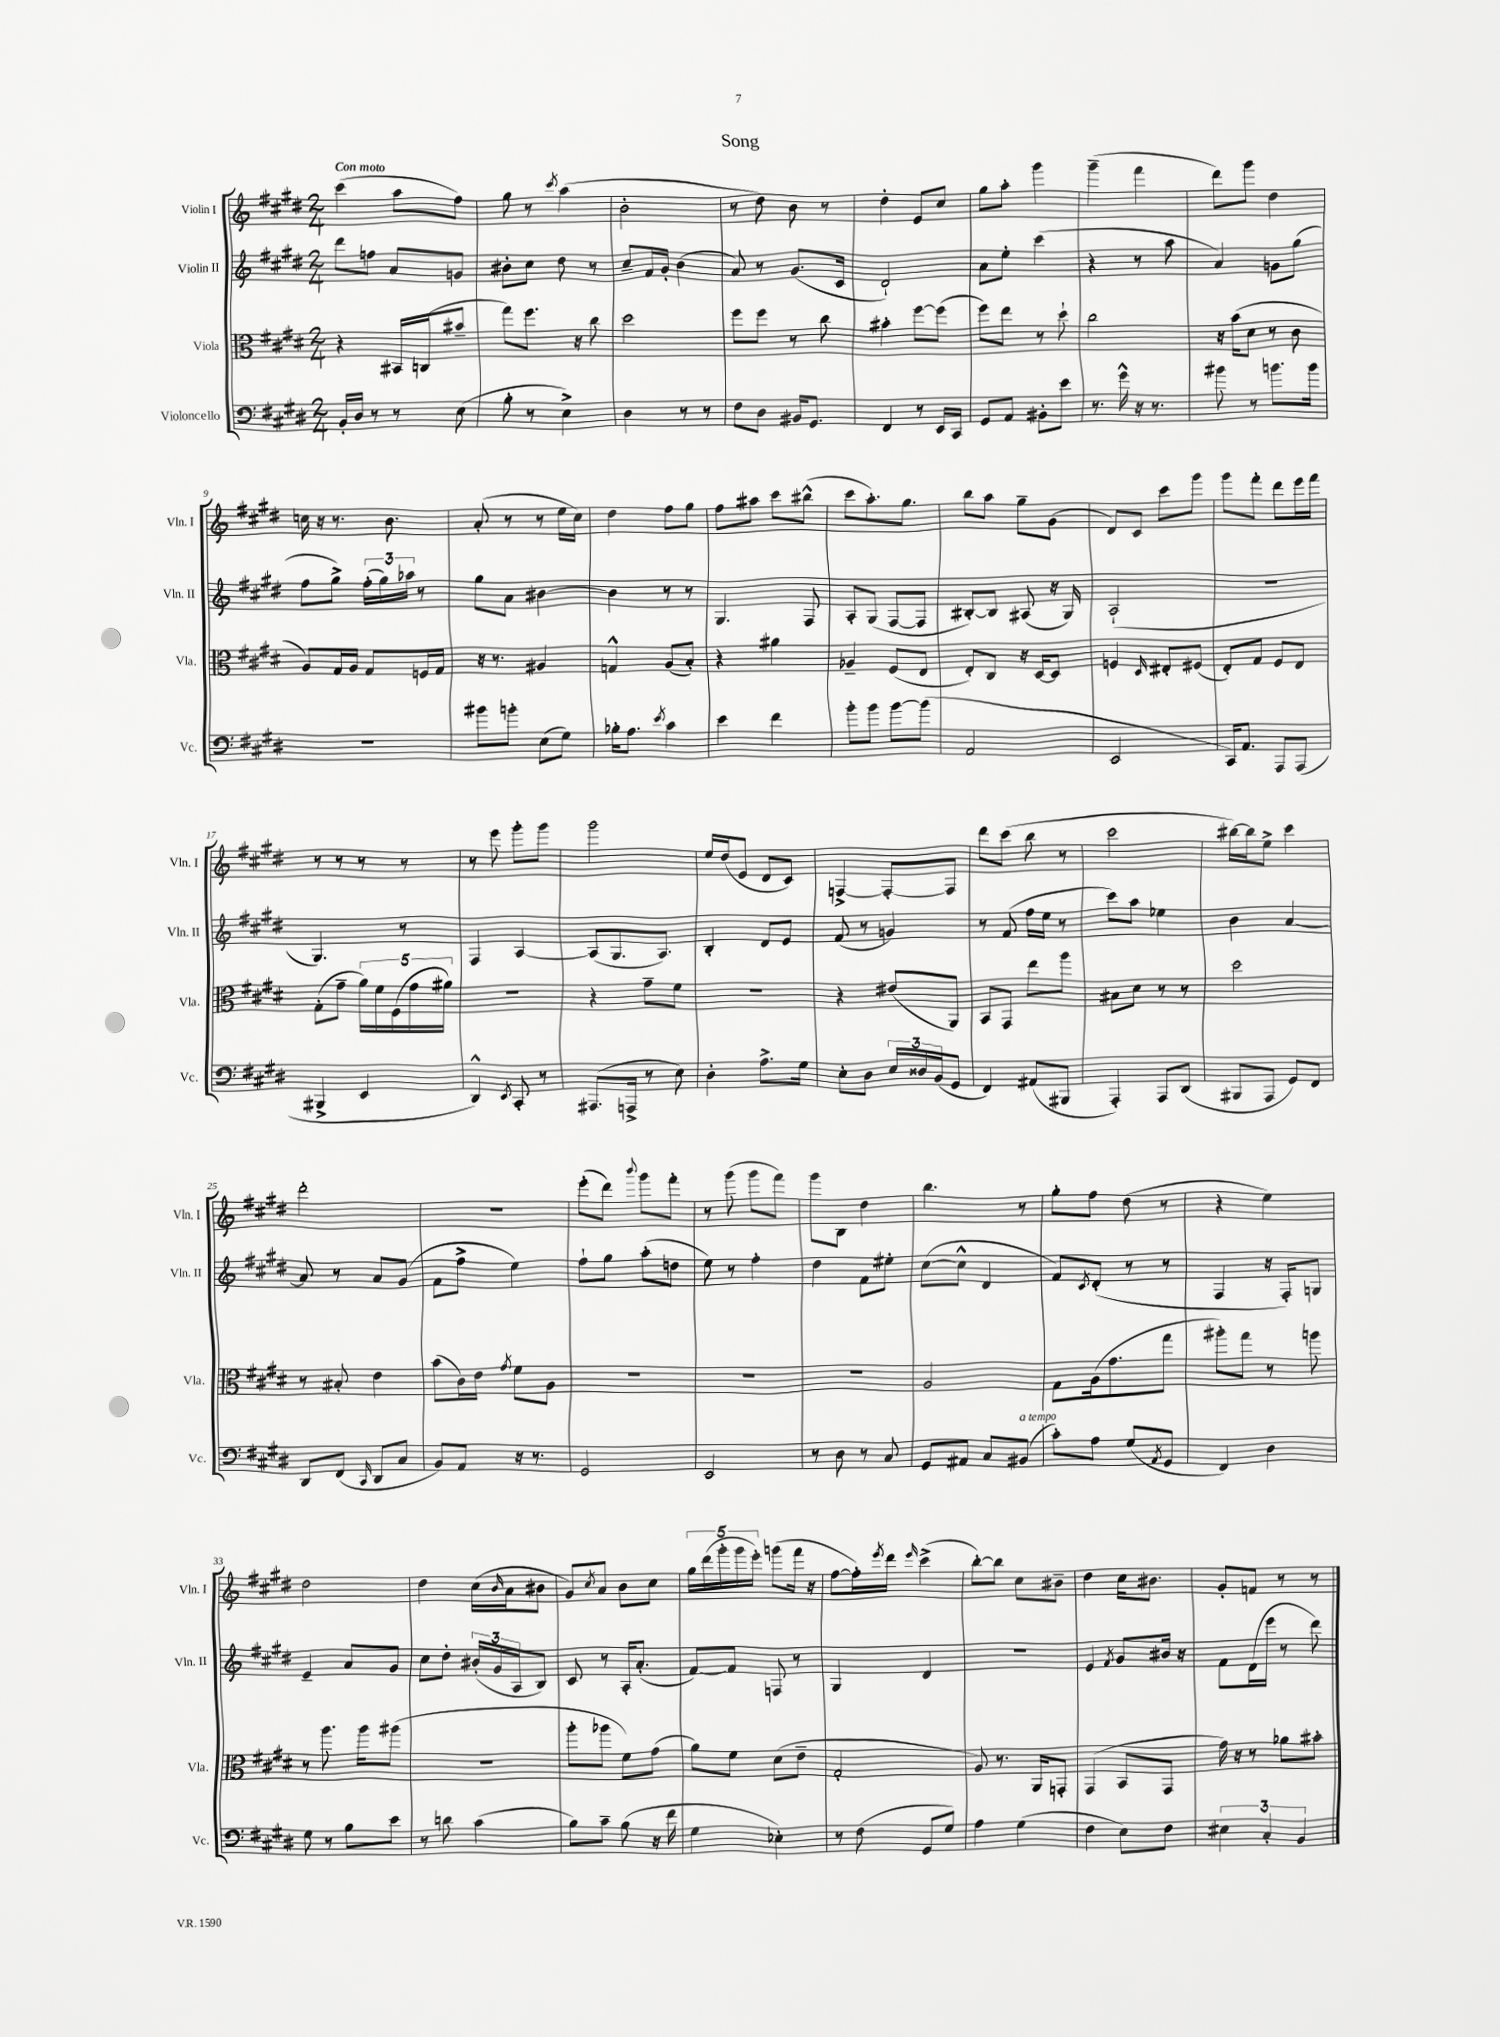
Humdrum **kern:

**kern	**kern	**kern	**kern
*part4	*part3	*part2	*part1
*staff4	*staff3	*staff2	*staff1
*I"Violoncello	*I"Viola	*I"Violin II	*I"Violin I
*I'Vc.	*I'Vla.	*I'Vln. II	*I'Vln. I
*clefF4	*clefC3	*clefG2	*clefG2
*k[f#c#g#d#]	*k[f#c#g#d#]	*k[f#c#g#d#]	*k[f#c#g#d#]
*M2/4	*M2/4	*M2/4	*M2/4
=1	=1	=1	=1
!	!	!	!LO:TX:a:B:t=Con moto
16BB'/LL	4r	8ddd#\L	(4ccc#\
16D#/JJ	.	.	.
8r	.	8ffn\J	.
8r	16BB#X/LL	8a/L	8aa\L
.	(16Cn/J	.	.
(8E\	8b#X~/J	8gn/J	8ff#\J)
=2	=2	=2	=2
8B'\	8gg#\L)	8b#X'\L	8gg#\
8r	8.ff#\J	8cc#\J	8r
.	.	.	8qccc#/
4E^\)	.	8dd#\	(4aa\
.	16r	.	.
.	8cc#\	8r	.
=3	=3	=3	=3
4D#\	2dd#\	8cc#~/L	2b'\
.	.	16f#/L	.
.	.	16g#'/JJ	.
8r	.	(4b\	.
8r	.	.	.
=4	=4	=4	=4
8F#\L	8ff#\L	8a/)	8r
8D#\J	8ff#\J	8r	8dd#\)
16BB#X/KL	8r	(8.g#/L	8b\
8.GG#/J	.	.	.
.	8cc#\	.	8r
.	.	16c#/Jk	.
=5	=5	=5	=5
4FF#/	4b#X'\	2d#`/)	4dd#'\
8r	[8ff#\L	.	8e/L
16EE/LL	(8ff#\J]	.	8cc#/J
16CC#/JJ	.	.	.
=6	=6	=6	=6
8GG#/L	8ff#\L)	8a\L	8gg#\L
8AA/J	8ee\J	8ee'\J	8aa'\J
8BB#X'\L	8r	(4ccc#\	4ggg#\
8e\J	8dd#`\	.	.
=7	=7	=7	=7
8.r	2cc#\	4r	(4ggg#~\
16g#^^\	.	.	.
16r	.	8r	4fff#\
8.r	.	.	.
.	.	8aa\	.
=8	=8	=8	=8
8b#X\	16r	4a/)	8ddd#\L)
.	(16b\KL	.	.
8r	8d#\J	.	8ggg#\J
8.bn\L	8r	8gn\L	4dd#\
.	8c#\	(8gg#\J	.
16b\Jk	.	.	.
!!LO:LB:g=z
=9	=9	=9	=9
2r	8A/L)	8ff#\L	16ccn\
.	.	.	16r
.	16G#/L	8gg#^\J)	8.r
.	16A/JJ	.	.
.	8G#/L	(24ff#'\LL	.
.	.	24gg#\)	.
.	.	.	8.b\
.	.	24aa-X\JJ	.
.	16Fn/L	8r	.
.	16G#/JJ	.	.
=10	=10	=10	=10
8b#X\L	16r	8gg#\L	(8a'/
.	8.r	.	.
8bn'\J	.	8a\J	8r
(8E\L	4A#X/	[4b#X\	8r
8G#\J)	.	.	16ee\LL
.	.	.	16cc#\JJ)
=11	=11	=11	=11
16B-X'\KL	4Gn^^/	4b#\]	4dd#\
8.A\J	.	.	.
8qe/	.	.	.
4c#\	(8A/L	8r	8ff#\L
.	8B'/J)	8r	8gg#\J
=12	=12	=12	=12
4e\	4r	4.G#/	8ff#\L
.	.	.	8aa#X\J
4f#\	4a#X\	.	8ccc#\L
.	.	8F#/	(8bb#X^^\J
=13	=13	=13	=13
8b'\L	4A-X~/	8A'/L	8ccc#\L
8b\J	.	(8G#/J	8.aa'\)
[8b\L	(8F#/L	[8F#/L	.
.	.	.	8.gg#\J
(8b\J]	8E/J	8F#/J]	.
=14	=14	=14	=14
2AA/	8E'/L)	[8B#X'/L)	8bb\L
.	8C#/J	8B#/J]	8aa\J
.	16r	(8A#X/	8gg#~\L
.	[16D#/KL	.	.
.	8D#/J]	16r	(8g#\J
.	.	16G#/)	.
=15	=15	=15	=15
2EE/	4Fn/	(2A`/	8d#/L)
.	.	.	8c#/J
.	16qqD#/	.	.
.	8E#X'/L	.	8ccc#\L
.	(8F#X/J	.	8ggg#\J
=16	=16	=16	=16
16CC#/KL)	8E'/L)	2r	8ggg#\L
8.AA/J	.	.	.
.	8G#/J	.	8fff#'\J
8AAA/L	8F#/L	.	8ddd#\L
(8AAA/J	8E/J	.	16eee\L
.	.	.	16fff#\JJ
!!LO:LB:g=z
=17	=17	=17	=17
4BBB#X^/	(8G#'\L	4.G#/)	8r
.	8g#~\J	.	8r
4EE/	20a\LL)	.	8r
.	20f#\	.	.
.	(20F#\	.	.
.	.	8r	8r
.	20g#\	.	.
.	20a#X\JJ)	.	.
=18	=18	=18	=18
4DD#^^/)	2r	4F#/	8r
.	.	.	8eee\
8qEE/	.	.	.
8CC#'/	.	[4A/	8ggg#'\L
8r	.	.	8ggg#\J
=19	=19	=19	=19
(8.AAA#X/L	4r	(8A/L]	2ggg#\
.	.	8.G#/	.
16AAAn^/Jk	.	.	.
8r	8g#~\L	.	.
.	.	8.A/J)	.
8E\)	8f#\J	.	.
=20	=20	=20	=20
4D#'\	2r	4B'/	16ee/LL
.	.	.	(16dd#/J
.	.	.	8e/J
8.A^\L	.	8d#/L	8d#/L
.	.	8e/J	8c#/J)
16G#\Jk	.	.	.
=21	=21	=21	=21
8E'\L	4r	(8f#/	[4Fn^/
8D#\J	.	8r	.
24E/LL	(8e#X/L	4gn/)	8F'/L_
24D##X/	.	.	.
(24BB/J	.	.	.
8GG#/J	8AA/J)	.	8F/J]
=22	=22	=22	=22
4FF#/)	8BB/L	8r	8ddd#\L
.	8GG#/J	(8f#/	(8ccc#\J
(8AA#X/L	8ee\L	16ff#\LL	8bb\
.	.	16ee\JJ	.
8BBB#X/J	8aa\J	8r	8r
=23	=23	=23	=23
4AAA'/)	8B#X\L	8ccc#\L)	2ccc#\
.	8d#\J	8aa\J	.
8AAA/L	8r	4ee-X\	.
(8DD#/J	8r	.	.
=24	=24	=24	=24
8BBB#X/L	2dd#\	4b\	[16bb#X\LL)
.	.	.	16bb#\J]
8AAA/J	.	.	8ee^\J
8GG#/L)	.	[4a/	4ccc#\
8FF#/J	.	.	.
!!LO:LB:g=z
=25	=25	=25	=25
8DD#/L	8r	8a/]	2ddd#'\
(8FF#/J	8B#X'/	8r	.
16qqCC#/	.	.	.
8DD#/L	4e\	8a/L	.
8C#/J	.	(8g#/J	.
=26	=26	=26	=26
8BB/L)	(8b\L	8f#\L	2r
8AA/J	16c#\L)	8ff#^\J	.
.	16e\JJ	.	.
.	8qg#/	.	.
16r	8f#\L	4ee\)	.
8.r	.	.	.
.	8A\J	.	.
=27	=27	=27	=27
2GG#/	2r	8ff#`\L	(8eee'\L
.	.	8gg#\J	8ddd#\J)
.	.	.	8qqbbb/
.	.	(8aa'\L	8ggg#\L
.	.	8ddn\J	8fff#'\J
=28	=28	=28	=28
2EE/	2r	8ee\)	8r
.	.	8r	(8ggg#\
.	.	4ff#'\	8ggg#\L
.	.	.	8fff#\J)
=29	=29	=29	=29
8r	2r	4dd#\	8ggg#\L
8D#\	.	.	8B\J
8r	.	8f#\L	4dd#\
8C#/	.	8ee#X'\J	.
=30	=30	=30	=30
8GG#/L	2A/	([8cc#\L	4.bb\
8AA#X/J	.	8cc#^^\J]	.
8C#/L	.	4d#/	.
!LO:TX:a:i:t=a tempo	!	!	!
(8BB#X/J	.	.	8r
=31	=31	=31	=31
8c#'\L)	8G#\L	8f#/L)	8gg#'\L
.	.	8qc#/	.
8A\J	(16A\k	(8d#'/J	8ff#\J
.	8.g#\	.	.
(8G#/L	.	8r	(8dd#\
8qAA/	.	.	.
8GG#/J	8gg#\J	8r	8r
=32	=32	=32	=32
4FF#/)	8aa#X'\L)	4F#/	4r
.	8gg#\J	.	.
4D#\	8r	16r	4ee\)
.	.	16F#'/KL)	.
.	8aan\	8Gn/J	.
!!LO:LB:g=z
=33	=33	=33	=33
8G#\	8r	4e~/	2dd#\
8r	8.aa\	.	.
8B\L	.	8a/L	.
.	16aa\KL	.	.
8e\J	(8aa#X\J	8g#/J	.
=34	=34	=34	=34
8r	2r	8cc#\L	4dd#\
8dn\	.	8dd#'\J	.
(4c#\	.	(24b#X'/LL	(16cc#\LL
.	.	24g#/	.
.	.	.	16qqb/
.	.	.	16a\J
.	.	24A/J	.
.	.	8B/J)	8b#X\J
=35	=35	=35	=35
8B\L)	8aa'\L	8c#/	8g#/L)
.	.	.	8qcc#/
8c#~\J	8aa-X\J	8r	8a/J
(8B\	8f#\L)	16A'/KL	8b\L
.	.	(8.a'/J	.
16r	(8g#\J	.	8cc#\J
16f#\	.	.	.
=36	=36	=36	=36
4G#\	8a\L)	[8f#/L)	20gg#\LL
.	.	.	(20ddd#\
.	.	.	20ggg#'\
.	8f#\J	8f#/J]	.
.	.	.	20ggg#\
.	.	.	20eee'\JJ)
4E-X'\)	(8d#\L	8Fn/	(8gggn\L
.	8e~\J	8r	16fff#\Jk
.	.	.	16r
=37	=37	=37	=37
8r	2G#'/	4G#/	[8ff#\L
(8F#\	.	.	16ff#'\L])
.	.	.	8qeee/
.	.	.	16ddd#\JJ
.	.	.	16qqeee/
8GG#/L	.	4d#/	(4ccc#^\
8G#/J)	.	.	.
=38	=38	=38	=38
4A\	8A/)	2r	[8bb'\L)
.	8.r	.	8bb\J]
(4G#\	.	.	8cc#\L
.	16AA/KL	.	.
.	8GGn'/J	.	8b#X~\J
=39	=39	=39	=39
4F#\	(4GG#/	4e/	4dd#\
.	.	8qf#/	.
8E\L)	8BB/L	8g#/L	16cc#\KL
.	.	.	8.b#X\J
8F#\J	8GG#/J	16b#X/Jk	.
.	.	16r	.
=40	=40	=40	=40
6E#X\	16g#\)	8f#\L	8g#'/L
.	16r	.	.
.	8r	(16d#\L	8fn/J
6C#'/	.	.	.
.	.	16eee\JJ	.
.	8a-X\L	8r	8r
6BB/	.	.	.
.	8b#X'\J	8ddd#\)	8r
==	==	==	==
*-	*-	*-	*-
